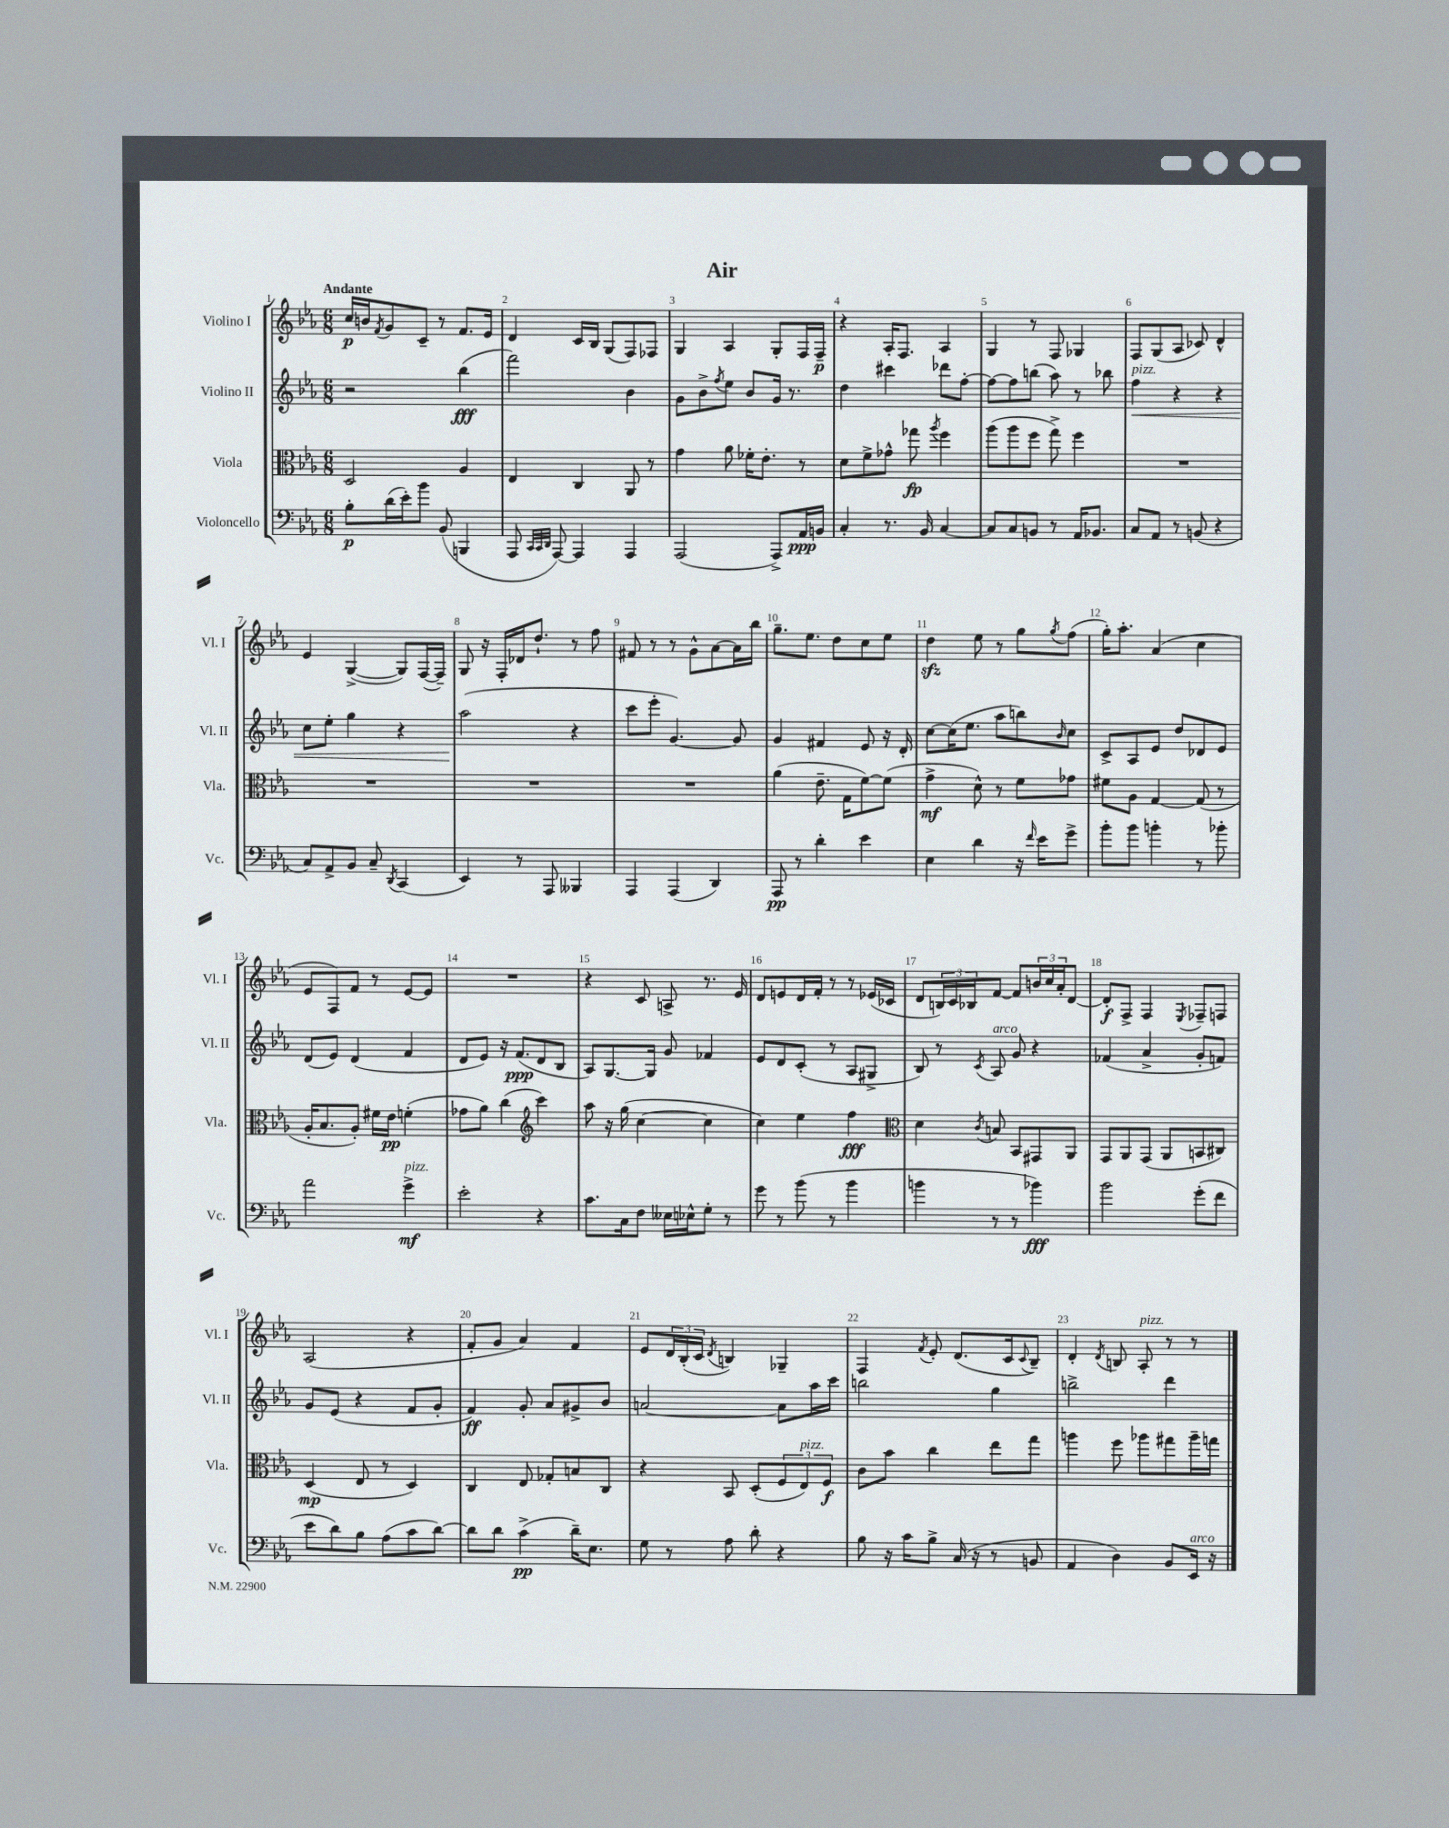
\header { title = "Air" }
<<
\new StaffGroup <<
\new Staff = "s0" \with { instrumentName = "Violino I" shortInstrumentName = "Vl. I" } {
    \clef treble \key ees \major \numericTimeSignature \time 6/8 \tempo "Andante"
    c''16\p b'16 \acciaccatura { f'8 } g'8 c'8-- r8 f'8. ees'16 |
    d'4 c'16 bes16 g8( f8) fes8 |
    g4 aes4 g8-. f16 f16--\p |
    r4 aes16-. f8. aes4 |
    g4 r8 f8 ges4 |
    f8 g8( aes8 ces'8) d'4-^ |
    ees'4 g4~->( g8) f16~( f16--) |
    g8 r16 f16-. des'16 d''8.-! r8 f''8 |
    fis'8 r8 r8 g'8-^ aes'8~ aes'16 bes''16 |
    g''8.-- ees''8. d''8 c''8 ees''8 |
    d''4\sfz ees''8 r8 g''8 \acciaccatura { g''8 } f''8( |
    g''16-.) aes''8.-. aes'4( c''4 |
    ees'8 f8) f'8 r8 ees'8~ ees'8 |
    R2. |
    r4 c'8 a8-> r8. ees'16 |
    d'8 e'8 d'16 f'16-. r8 r8 ees'16( ces'16 |
    d'8 \tuplet 3/2 { b16) c'16 bes16 } f'8~ f'8 \tuplet 3/2 { b'16 c''16 aes'16-. } d'8~ |
    d'8-.\f f8-> f4 \acciaccatura { ees8 } fes8-- f8 |
    aes2( r4 |
    f'8-. g'8 aes'4) f'4 |
    ees'8 \tuplet 3/2 { d'16 bes16-.( c'16 } \acciaccatura { d'8 } b4) ges4-- |
    f4 \acciaccatura { f'8 } ees'8-. d'8.( c'16 \appoggiatura { c'8 } bes8--) |
    d'4-. \acciaccatura { d'8 } b8 aes8-.^\markup { \italic "pizz." } r8 r8 \bar "|." |
}
\new Staff = "s1" \with { instrumentName = "Violino II" shortInstrumentName = "Vl. II" } {
    \clef treble \key ees \major \numericTimeSignature \time 6/8
    r2 bes''4\fff( |
    f'''2) bes'4 |
    g'8 bes'8-> \acciaccatura { f''8 } ees''8 bes'8 g'16 r8. |
    d''4 cis'''4 des'''8 f''8~-. |
    f''8~ f''8 b''8( aes''8) r8 bes''8 |
    f''4\<^\markup { \italic "pizz." } r4 r4 |
    c''8 ees''8-. g''4 r4 |
    aes''2\!( r4 |
    c'''8 ees'''8-. g'4.~) g'8 |
    g'4 fis'4 ees'8 r16 d'16-. |
    c''8~ c''16( ees''8. aes''8 b''8) \grace { bes'16 } c''8 |
    c'8-> aes8 ees'8 d''8 des'8 ees'8 |
    d'8( ees'8) d'4( f'4 |
    d'8 ees'8) r16 f'8.\ppp( d'8 bes8 |
    aes8) g8.~ g16 g'8 fes'4 |
    ees'8 d'8 c'8-.( r8 aes8 gis8-> |
    bes8) r8 \acciaccatura { c'8 } aes8^\markup { \italic "arco" } g'8 r4 |
    fes'4( aes'4-> g'8-. f'8) |
    g'8 ees'8( r4 f'8 g'8-. |
    f'4\ff) g'8-. aes'8 gis'8-> bes'8 |
    a'2~ a'8 aes''16 c'''16 |
    b''2 g''4 |
    b''2-> d'''4 \bar "|." |
}
\new Staff = "s2" \with { instrumentName = "Viola" shortInstrumentName = "Vla." } {
    \clef alto \key ees \major \numericTimeSignature \time 6/8
    d2 aes4 |
    ees4 c4 aes,8 r8 |
    g'4 aes'8 fes'16-. ees'8.-. r8 |
    d'8 f'8-> ges'8-^ ges''8\fp \acciaccatura { aes''8 } f''4 |
    aes''8( aes''8 f''8 g''8->) f''4 |
    R2. |
    R2. |
    R2. |
    R2. |
    aes'4( ees'8.-- g16 f'8~) f'8( |
    g'4->\mf d'8-^) r8 f'8 ges'8 |
    fis'8 aes8 g4~ g8( r8 |
    aes16-. bes8. aes8-.) fis'16 ees'16\pp f'4-.( |
    ges'8 aes'8) c''4( \clef treble c'''4) |
    aes''8 r16 g''16( c''4~ c''4 |
    c''4) ees''4 f''4\fff |
    \clef alto d'4 \acciaccatura { c'8 } b8 bes,8 gis,8 aes,8 |
    g,8 aes,8 g,8( aes,8 b,8 cis8) |
    d4\mp( ees8 r8 d4) |
    c4 ees8 ges8-. b8 c8 |
    r4 bes,8 d8-.( \tuplet 3/2 { f8 ees8^\markup { \italic "pizz." }) f8\f } |
    c'8 bes'8 c''4 ees''8 g''8 |
    a''4 f''8 aes''8 gis''8 aes''16-- g''16 \bar "|." |
}
\new Staff = "s3" \with { instrumentName = "Violoncello" shortInstrumentName = "Vc." } {
    \clef bass \key ees \major \numericTimeSignature \time 6/8
    bes8-.\p d'16( ees'16-.) bes'8 bes,8( b,,4 |
    aes,,8 \grace { c,32 c,32 d,32 } aes,,8~) aes,,4 aes,,4 |
    aes,,2( aes,,8->) aes,16\ppp b,16 |
    c4-. r8. bes,16 c4~ |
    c8 c8 b,8 r8 aes,16 bes,8. |
    c8 aes,8 r8 b,8( r4 |
    c8) aes,8-> bes,8 c8-- \acciaccatura { d,8 } c,4( |
    ees,4) r8 aes,,8 beses,,4 |
    aes,,4 aes,,4( d,4) |
    aes,,8\pp r8 d'4-. ees'4 |
    ees4 d'4 r16 \grace { f'16 } ees'16 g'8-> |
    bes'8-. bes'8 b'4-. r8 bes'8-. |
    aes'2 g'4->\mf^\markup { \italic "pizz." } |
    ees'2-. r4 |
    c'8. c16 f8 eeses16 ees16-^ g8-. r8 |
    g'8 r8 bes'8( r8 bes'4 |
    b'4 r8 r8 bes'4\fff) |
    bes'2 g'8-.( f'8 |
    ees'8 d'8) bes8 aes8( c'8 d'8~) |
    d'8 d'8 c'4->\pp( d'16--) ees8. |
    g8 r8 aes8 d'8-. r4 |
    bes8 r16 c'16 bes8-> c16( r16 r8 b,8 |
    aes,4 d4) bes,8 ees,16^\markup { \italic "arco" } r16 \bar "|." |
}
>>
>>
\layout { \context { \Score \override BarNumber.break-visibility = ##(#f #t #t) barNumberVisibility = #all-bar-numbers-visible } }
